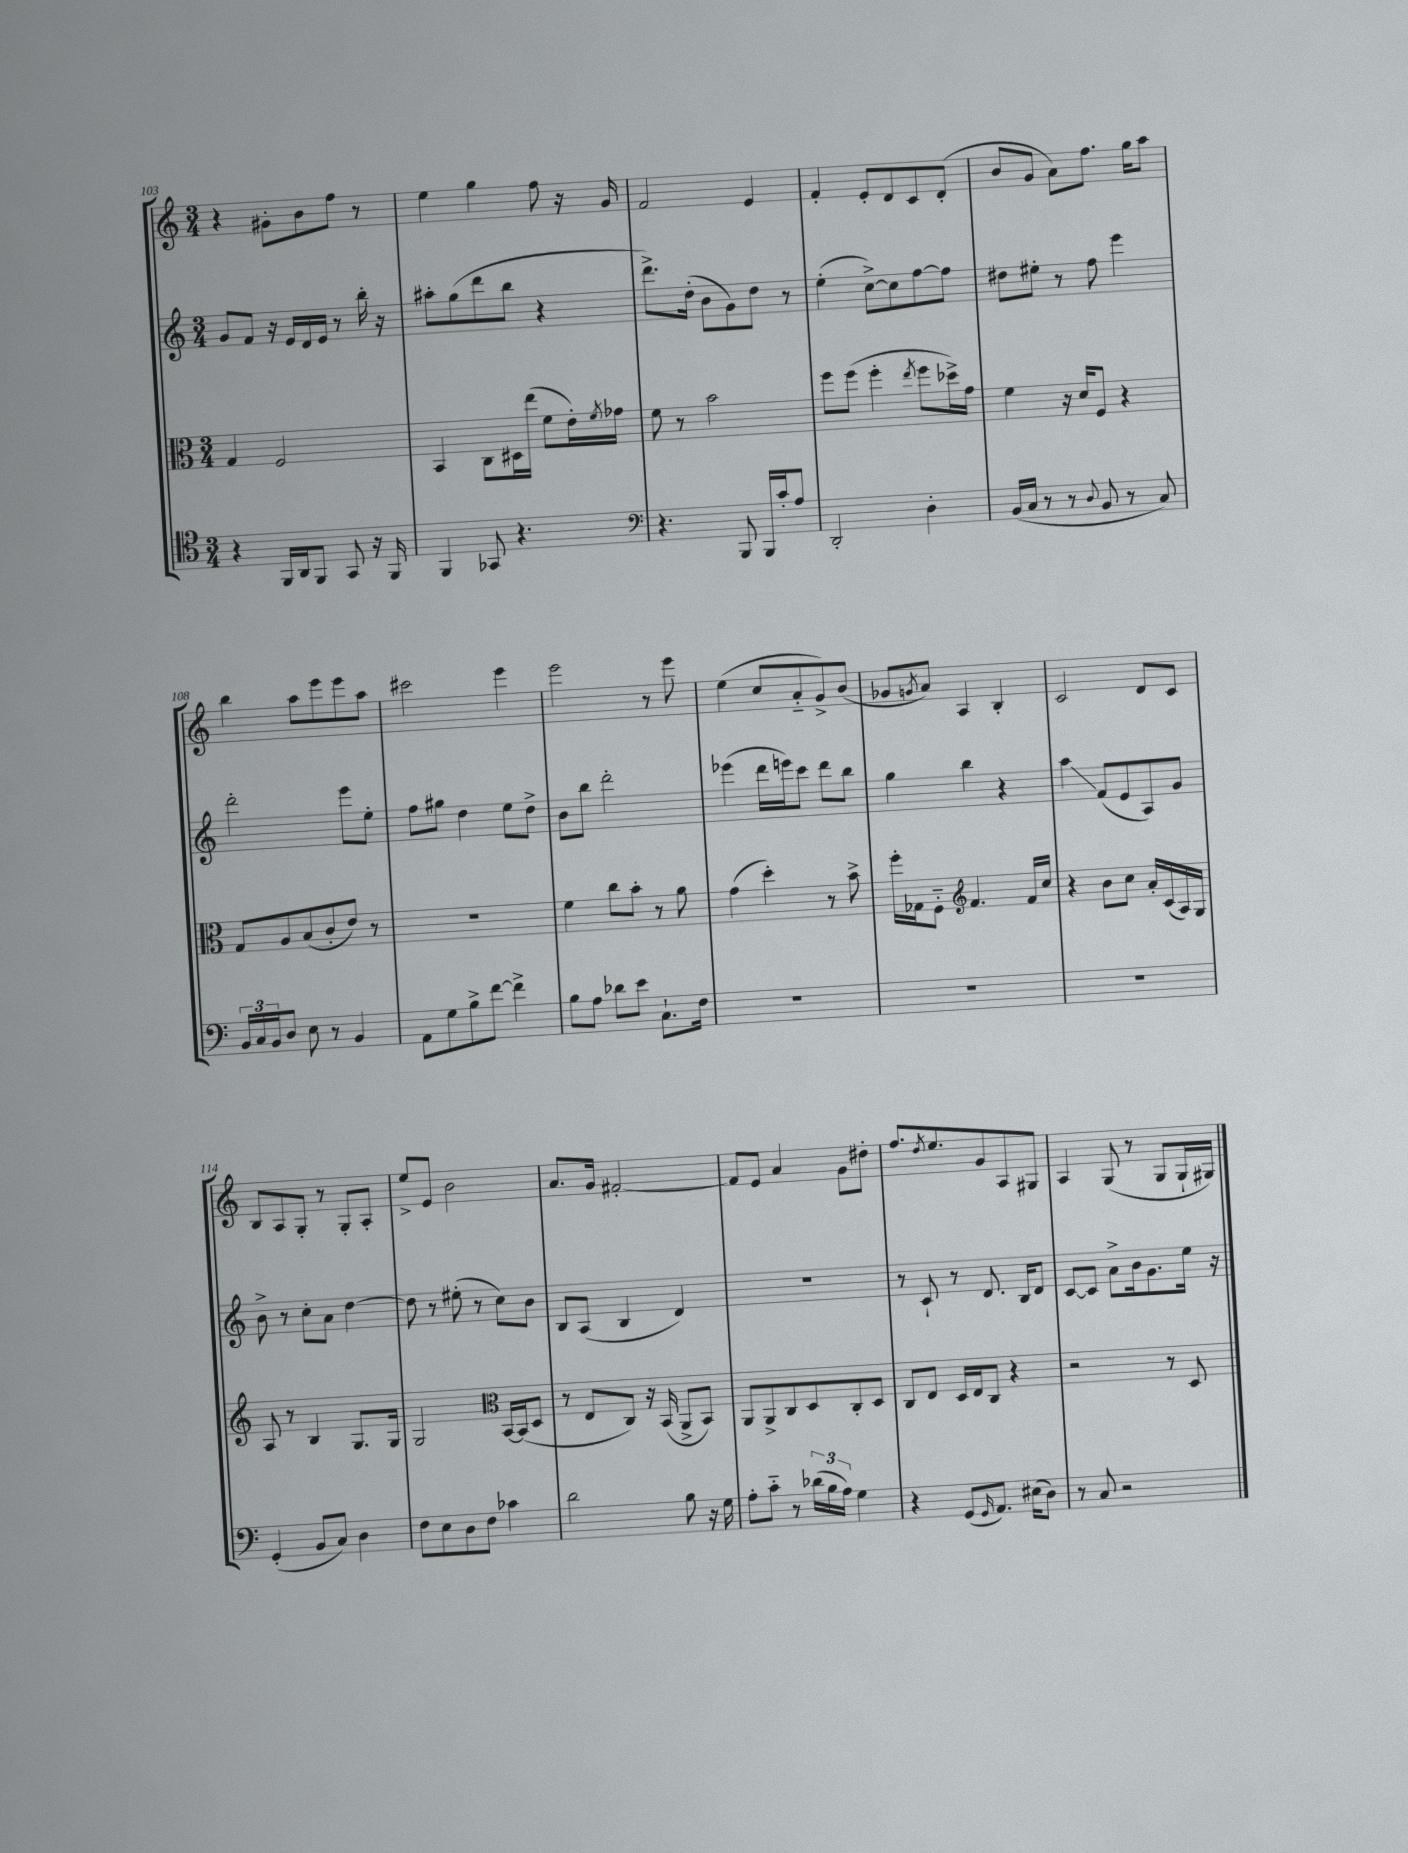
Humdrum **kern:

**kern	**kern	**kern	**kern
*staff4	*staff3	*staff2	*staff1
*clefC4	*clefC3	*clefG2	*clefG2
*k[]	*k[]	*k[]	*k[]
*M3/4	*M3/4	*M3/4	*M3/4
4r	4G	8g	4r
.	.	8f	.
16FF	2F	16r	8g#'
16AA	.	16e	.
8FF	.	16d	8b
.	.	16e	.
8GG	.	8r	8ff
16r	.	16bb'	8r
16FF	.	16r	.
=	=	=	=
4FF	4BB	8aa#'	4ee
.	.	(8gg	.
8GG-	8C	8ddd	4gg
4.r	16D#	8bb	.
.	(16ee	.	.
.	8f	4r	8ff
.	16e')	.	16r
.	8qf	.	.
.	16g-	.	16g
=	=	=	=
*clefF4	*	*	*
4.r	8f	8.ddd^)	2f
.	8r	.	.
.	.	(16dd'	.
.	2b	8b	.
8BBB	.	8g)	.
16BBB	.	8dd	4e
16c'	.	.	.
8A	.	8r	.
=	=	=	=
2DD'	8ff	(4ee'	4f'
.	(8ff	.	.
.	4ff'	[8cc^)	8e'
.	.	8cc]	8d
.	8qee	.	.
4D'	8ff	[8ff	8c
.	16dd-^)	8ff]	(8d'
.	16g	.	.
=	=	=	=
(16BB	4f	8dd#	8b
16C	.	.	.
8r	.	8ee#'	8g
8r	16r	8r	8a)
.	16d	.	.
8qqD	.	.	.
8BB	8F	8ff	8.ff
8r	4r	4eee	.
.	.	.	16gg
8C)	.	.	8aa
=	=	=	=
24BB	8G	2ddd'	4bb
24C	.	.	.
24BB	.	.	.
8D	8A	.	.
8E	(8B	.	8aa
8r	8c'	.	8eee
4BB	8e)	8eee	8eee
.	8r	8ee'	8aa
=	=	=	=
8AA	2.r	8ff	2ccc#
8G	.	8gg#	.
8B^	.	4dd	.
[8f	.	.	.
4f^]	.	8ee	4eee
.	.	8dd^	.
=	=	=	=
8B	4f	8b	2eee
8A	.	8bb	.
8d-	8cc	2ddd'	.
8e	8b'	.	.
8.C`	8r	.	8r
.	8a	.	8eee
16F	.	.	.
=	=	=	=
2.r	(4g	(4eee-	(4ee
.	4dd')	16ddd	8cc
.	.	16eee)	.
.	.	8ccc	8a'~
.	8r	8ddd	8g^)
.	8b^	8bb	(8b
=	=	=	=
2.r	16ff'	4gg	8g-
.	16G-	.	.
.	.	.	8qg
.	8F'~	.	8a)
*	*clefG2	*	*
.	4.f	4bb	4A
.	.	4r	4B'
.	16f	.	.
.	16cc	.	.
=	=	=	=
2.r	4r	4aa	2c
.	8b	(8f	.
.	8cc	8e	.
.	16a'	8A)	8d
.	(16c	.	.
.	16A)	8g	8c
.	16G	.	.
=	=	=	=
(4GG'	8A	8b^	8B
.	8r	8r	8A
8BB	4B	8cc'	8G'
8C)	.	8a	8r
4D	8.G	[4dd	8G'
.	.	.	8A'
.	16G	.	.
=	=	=	=
8F	2G	8dd]	8ee^
8E	.	8r	8e
8D	.	(8ee#'	2b
8F	.	8r	.
*	*clefC3	*	*
4c-	[16BB	8cc)	.
.	(16BB]	.	.
.	8D	8b	.
=	=	=	=
2d	8r	8B	8.a
.	8E	(8A	.
.	.	.	16g
.	8C)	4B	[2f#'
.	16r	.	.
.	(16BB	.	.
8B	8AA^	4d)	.
16r	8BB)	.	.
16G	.	.	.
=	=	=	=
8A'	8AA	2.r	8f#]
8c'~	8AA^	.	8e
8r	8C	.	4a
(24d-	8D	.	.
24B	.	.	.
24A)	.	.	.
4G	8C'	.	8g
.	8D	.	8dd#'
=	=	=	=
4r	8C	8r	8.ff
.	8E	8c`	.
.	.	.	8qdd
.	.	.	8.ee
(8GG	16D	8r	.
.	16E	.	.
16qqGG	.	.	.
8.AA)	8C	8.d	8g
.	4r	.	8A
(16E#	.	16B	.
8D)	.	8d	8G#
=	=	=	=
8r	2r	[8c	4A
8C	.	8c]	.
2r	.	8a^	(8G
.	.	16b	8r
.	.	8.g	.
.	8r	.	8G
.	8D	16ee	16G`
.	.	16r	16G#)
==	==	==	==
*-	*-	*-	*-
